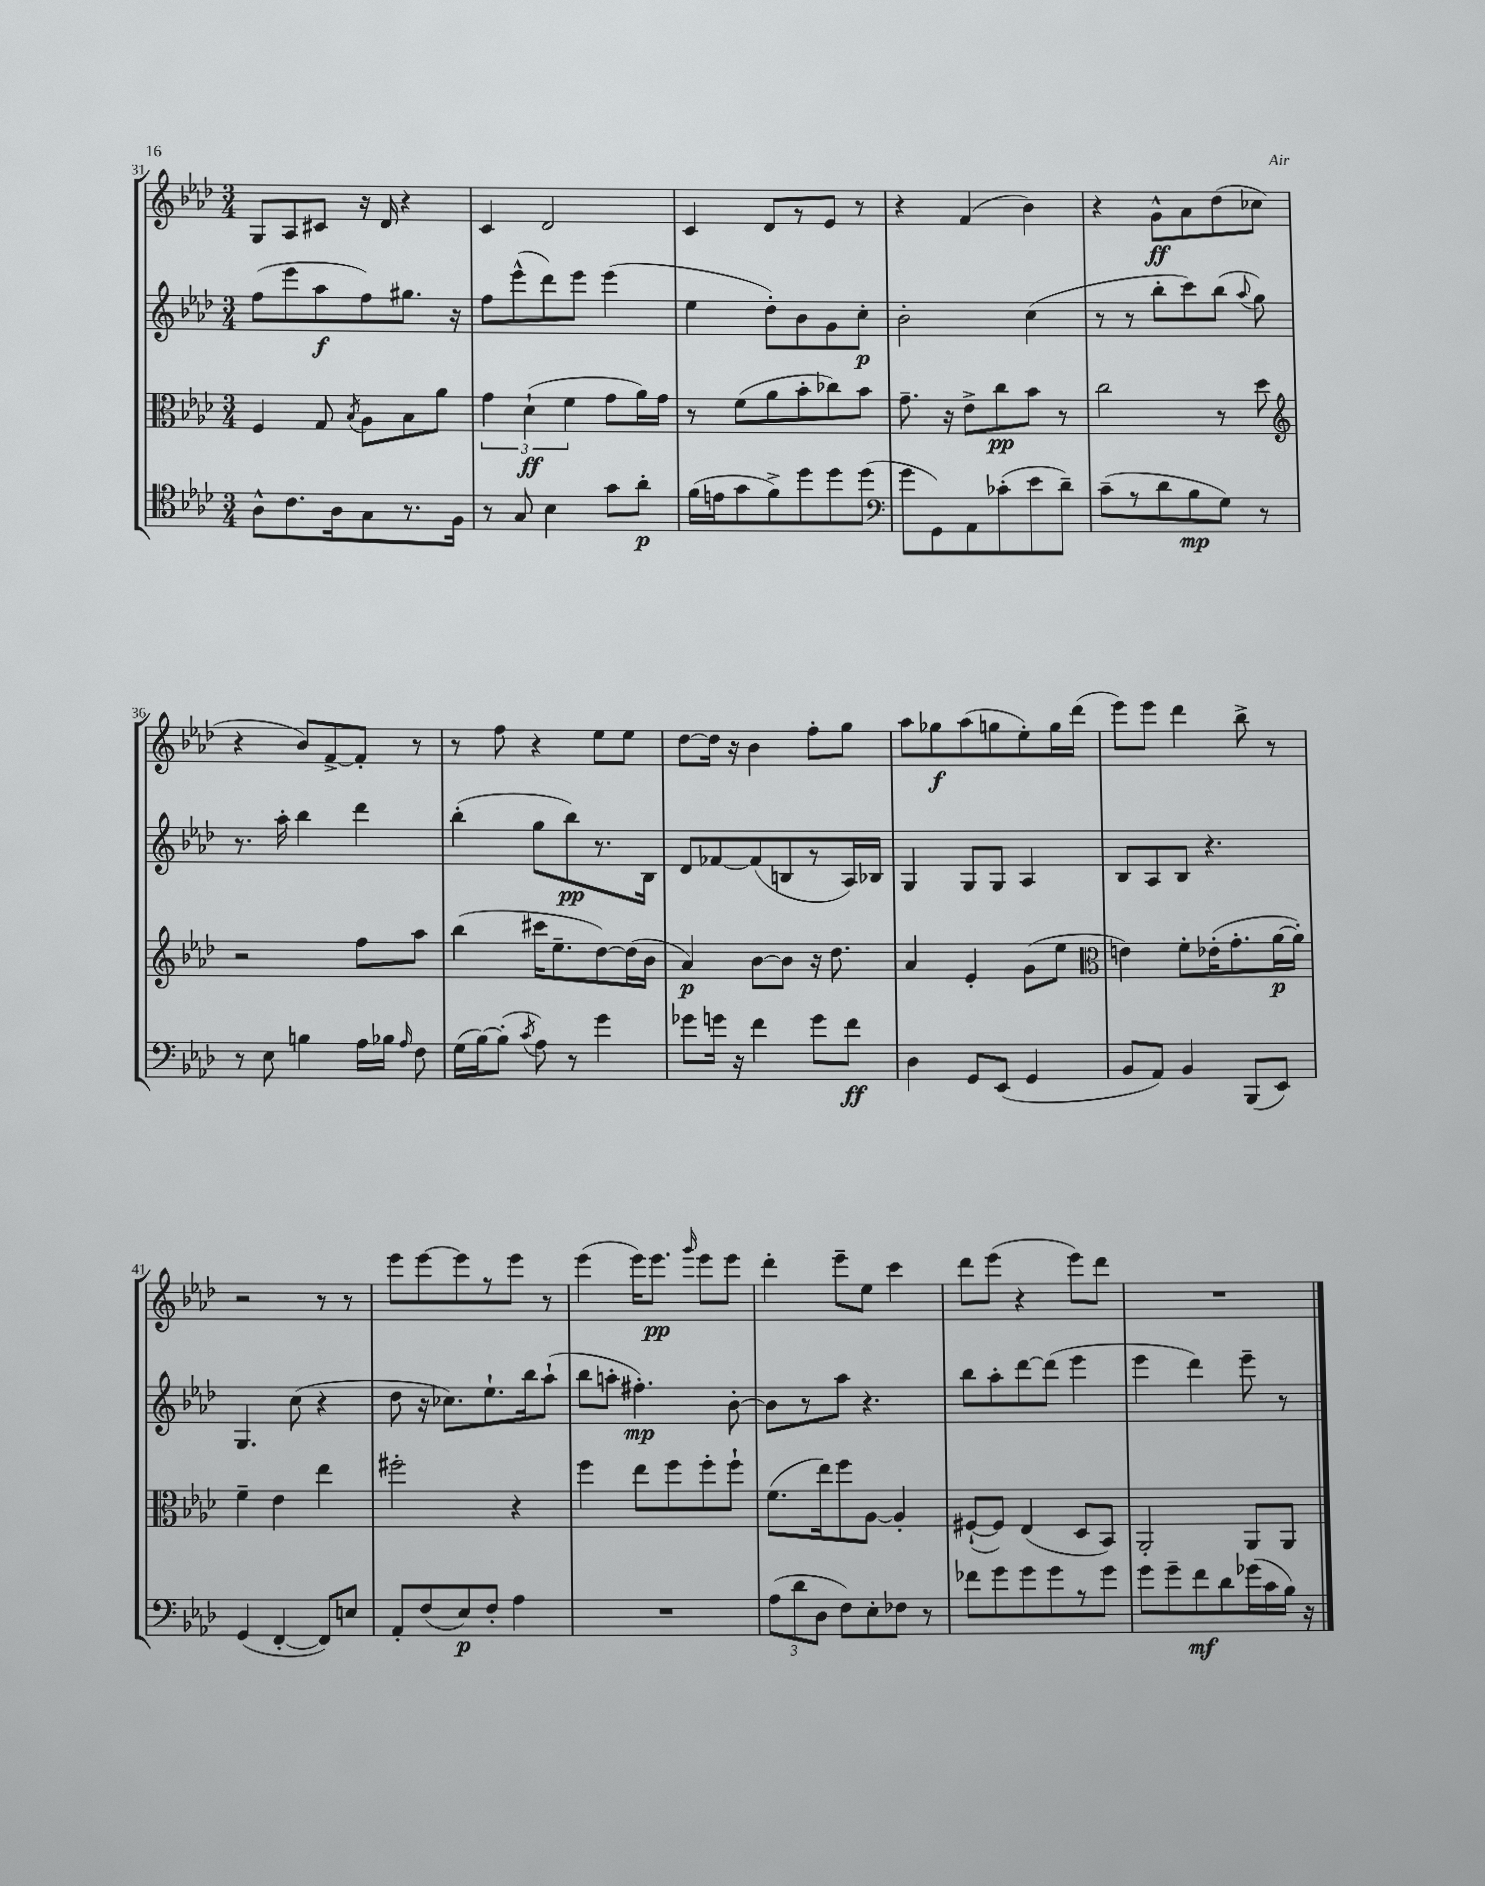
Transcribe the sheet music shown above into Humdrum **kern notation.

**kern	**dynam	**kern	**dynam	**kern	**dynam	**kern	**dynam
*part4	*part4	*part3	*part3	*part2	*part2	*part1	*part1
*staff4	*staff4	*staff3	*staff3	*staff2	*staff2	*staff1	*staff1
*clefC4	*	*clefC3	*	*clefG2	*	*clefG2	*
*k[b-e-a-d-]	*	*k[b-e-a-d-]	*	*k[b-e-a-d-]	*	*k[b-e-a-d-]	*
*M3/4	*	*M3/4	*	*M3/4	*	*M3/4	*
=31	=31	=31	=31	=31	=31	=31	=31
8A-^^\L	.	4F/	.	(8ff\L	.	8G/L	.
8.c\	.	.	.	8eee-\	.	8A-/	.
.	.	8G/	.	8aa-\	f	8c#X/J	.
16A-\k	.	.	.	.	.	.	.
.	.	8qB-/	.	.	.	.	.
8G\	.	8A-\L	.	8ff\)	.	16r	.
.	.	.	.	.	.	16d-/	.
8.r	.	8B-\	.	8.gg#X\J	.	4r	.
.	.	8a-\J	.	.	.	.	.
16F\Jk	.	.	.	16r	.	.	.
=32	=32	=32	=32	=32	=32	=32	=32
8r	.	6g\	.	8ff\L	.	4c/	.
8G/	.	.	.	(8eee-^^\	.	.	.
.	.	(6d-`\	ff	.	.	.	.
4B-\	.	.	.	8ddd-\)	.	2d-/	.
.	.	6f\	.	.	.	.	.
.	.	.	.	8eee-\J	.	.	.
8g\L	.	8g\L	.	(4eee-\	.	.	.
8a-'\J	p	16a-\L)	.	.	.	.	.
.	.	16g\JJ	.	.	.	.	.
=33	=33	=33	=33	=33	=33	=33	=33
(16f\LL	.	8r	.	4ee-\	.	4c/	.
16en\J	.	.	.	.	.	.	.
8g\	.	(8f\L	.	.	.	.	.
8f^\)	.	8a-\	.	8dd-'\L)	.	8d-/L	.
8dd-\	.	8b-'\	.	8b-\	.	8r	.
8dd-\	.	8cc-X\)	.	8g\	.	8e-/J	.
(8dd-\J	.	8b-\J	.	8cc'\J	p	8r	.
=34	=34	=34	=34	=34	=34	=34	=34
*clefF4	*	*	*	*	*	*	*
8g\L	.	8.g~\	.	2b-'\	.	4r	.
8GG\)	.	.	.	.	.	.	.
.	.	16r	.	.	.	.	.
8AA-\	.	8e-^\L	.	.	.	(4f/	.
(8c-X'\	.	8cc\	pp	.	.	.	.
8e-\	.	8b-\J	.	(4cc\	.	4b-\)	.
8d-~\J)	.	8r	.	.	.	.	.
=35	=35	=35	=35	=35	=35	=35	=35
(8c~\L	.	2cc\	.	8r	.	4r	.
8r	.	.	.	8r	.	.	.
8d-\	.	.	.	8bb-'\L	.	8g^^\L	ff
8B-\	mp	.	.	8ccc\)	.	8a-\	.
8G\J)	.	8r	.	(8bb-\J	.	(8dd-\	.
.	.	.	.	8qqaa-/	.	.	.
8r	.	8dd-\	.	8gg\)	.	8cc-X\J	.
!!LO:LB:g=z
=36	=36	=36	=36	=36	=36	=36	=36
*	*	*clefG2	*	*	*	*	*
8r	.	2r	.	8.r	.	4r	.
8E-\	.	.	.	.	.	.	.
.	.	.	.	16aa-'\	.	.	.
4Bn\	.	.	.	4bb-\	.	8b-/L)	.
.	.	.	.	.	.	[8f^/	.
16A-\LL	.	8ff\L	.	4ddd-\	.	8f'/J]	.
16B-X\JJ	.	.	.	.	.	.	.
16qqA-/	.	.	.	.	.	.	.
8F\	.	8aa-\J	.	.	.	8r	.
=37	=37	=37	=37	=37	=37	=37	=37
(16G\LL	.	(4bb-\	.	(4bb-'\	.	8r	.
[16B-\J)	.	.	.	.	.	.	.
(8B-'\J]	.	.	.	.	.	8ff\	.
8qc/	.	.	.	.	.	.	.
8A-\)	.	16ccc#X\KL	.	8gg\L	.	4r	.
.	.	8.ee-~\	.	.	.	.	.
8r	.	.	.	8bb-\)	pp	.	.
4g\	.	[8dd-\)	.	8.r	.	8ee-\L	.
.	.	(16dd-\L]	.	.	.	8ee-\J	.
.	.	16b-\JJ	.	16B-\Jk	.	.	.
=38	=38	=38	=38	=38	=38	=38	=38
8g-X\L	.	4a-/)	p	8d-/L	.	[8dd-\L	.
16gn\Jk	.	.	.	[8f-X/	.	16dd-\Jk]	.
16r	.	.	.	.	.	16r	.
4f\	.	[8b-\L	.	(8f-/]	.	4b-\	.
.	.	8b-\J]	.	8Bn/	.	.	.
8g\L	.	16r	.	8r	.	8ff'\L	.
.	.	8.dd-\	.	.	.	.	.
8f\J	ff	.	.	16A-/L)	.	8gg\J	.
.	.	.	.	16B-X/JJ	.	.	.
=39	=39	=39	=39	=39	=39	=39	=39
4D-\	.	4a-/	.	4G/	.	8aa-\L	.
.	.	.	.	.	.	8gg-X\	f
8GG/L	.	4e-'/	.	8G/L	.	(8aa-\	.
(8EE-/J	.	.	.	8G/J	.	8ggn\	.
4GG/	.	(8g\L	.	4A-/	.	8ee-'\)	.
.	.	8ee-\J	.	.	.	16gg\L	.
.	.	.	.	.	.	(16ddd-\JJ	.
=40	=40	=40	=40	=40	=40	=40	=40
*	*	*clefC3	*	*	*	*	*
8BB-/L	.	4en\)	.	8B-/L	.	8eee-\L)	.
8AA-/J)	.	.	.	8A-/	.	8eee-\J	.
4BB-/	.	8f'\L	.	8B-/J	.	4ddd-\	.
.	.	(16e-X'\K	.	4.r	.	.	.
.	.	8.g'\	.	.	.	.	.
(8BBB-/L	.	.	.	.	.	8bb-^\	.
8EE-/J)	.	[16a-\L	p	.	.	8r	.
.	.	16a-'\JJ])	.	.	.	.	.
!!LO:LB:g=z
=41	=41	=41	=41	=41	=41	=41	=41
(4GG/	.	4f~\	.	4.G/	.	2r	.
[4FF'/	.	4e-\	.	.	.	.	.
.	.	.	.	(8cc\	.	.	.
8FF/L])	.	4ee-\	.	4r	.	8r	.
8En/J	.	.	.	.	.	8r	.
=42	=42	=42	=42	=42	=42	=42	=42
8AA-'/L	.	2ff#X'\	.	8dd-\	.	8eee-\L	.
(8F/	.	.	.	16r	.	[8eee-\	.
.	.	.	.	8.cc-X\L)	.	.	.
8E-/)	p	.	.	.	.	8eee-\]	.
8F'/J	.	.	.	8.ee-`\	.	8r	.
4A-\	.	4r	.	.	.	8eee-\J	.
.	.	.	.	16bb-\k	.	.	.
.	.	.	.	(8aa-`\J	.	8r	.
=43	=43	=43	=43	=43	=43	=43	=43
2.r	.	4ff\	.	8bb-\L	.	(4eee-\	.
.	.	.	.	8aan'\J	.	.	.
.	.	8ee-\L	.	4.ff#X'\)	mp	16eee-\KL)	.
.	.	.	.	.	.	8.eee-\J	pp
.	.	8ff\	.	.	.	.	.
.	.	.	.	.	.	16qqggg/	.
.	.	8ff'\	.	.	.	8eee-\L	.
.	.	8ff`\J	.	[8b-'\	.	8eee-\J	.
=44	=44	=44	=44	=44	=44	=44	=44
(12A-\L	.	(8.f\L	.	8b-\L]	.	4ddd-'\	.
12d-\	.	.	.	.	.	.	.
.	.	.	.	8r	.	.	.
12D-\J	.	.	.	.	.	.	.
.	.	16ee-\k)	.	.	.	.	.
8F\L)	.	8ff\	.	8aa-\J	.	8eee-~\L	.
8E-'\	.	[8A-\J	.	4.r	.	8ee-\J	.
8F-X\J	.	4A-'/]	.	.	.	4ccc\	.
8r	.	.	.	.	.	.	.
=45	=45	=45	=45	=45	=45	=45	=45
8f-X\L	.	([8F#X`/L	.	8bb-\L	.	8ddd-\L	.
8g\	.	8F#/J])	.	8aa-'\	.	(8eee-\J	.
8g\	.	(4E-/	.	[8ddd-\	.	4r	.
8g\	.	.	.	(8ddd-\J]	.	.	.
8r	.	8D-/L	.	4eee-\	.	8eee-\L)	.
8g\J	.	8BB-/J)	.	.	.	8ddd-\J	.
=46	=46	=46	=46	=46	=46	=46	=46
8g\L	.	2AA-'/	.	4eee-\	.	2.r	.
8g~\	.	.	.	.	.	.	.
8f\	mf	.	.	4ddd-\)	.	.	.
8d-\	.	.	.	.	.	.	.
(16g-X\L	.	8AA-/L	.	8eee-~\	.	.	.
16c\	.	.	.	.	.	.	.
16B-\JJ)	.	8AA-/J	.	8r	.	.	.
16r	.	.	.	.	.	.	.
==	==	==	==	==	==	==	==
*-	*-	*-	*-	*-	*-	*-	*-
